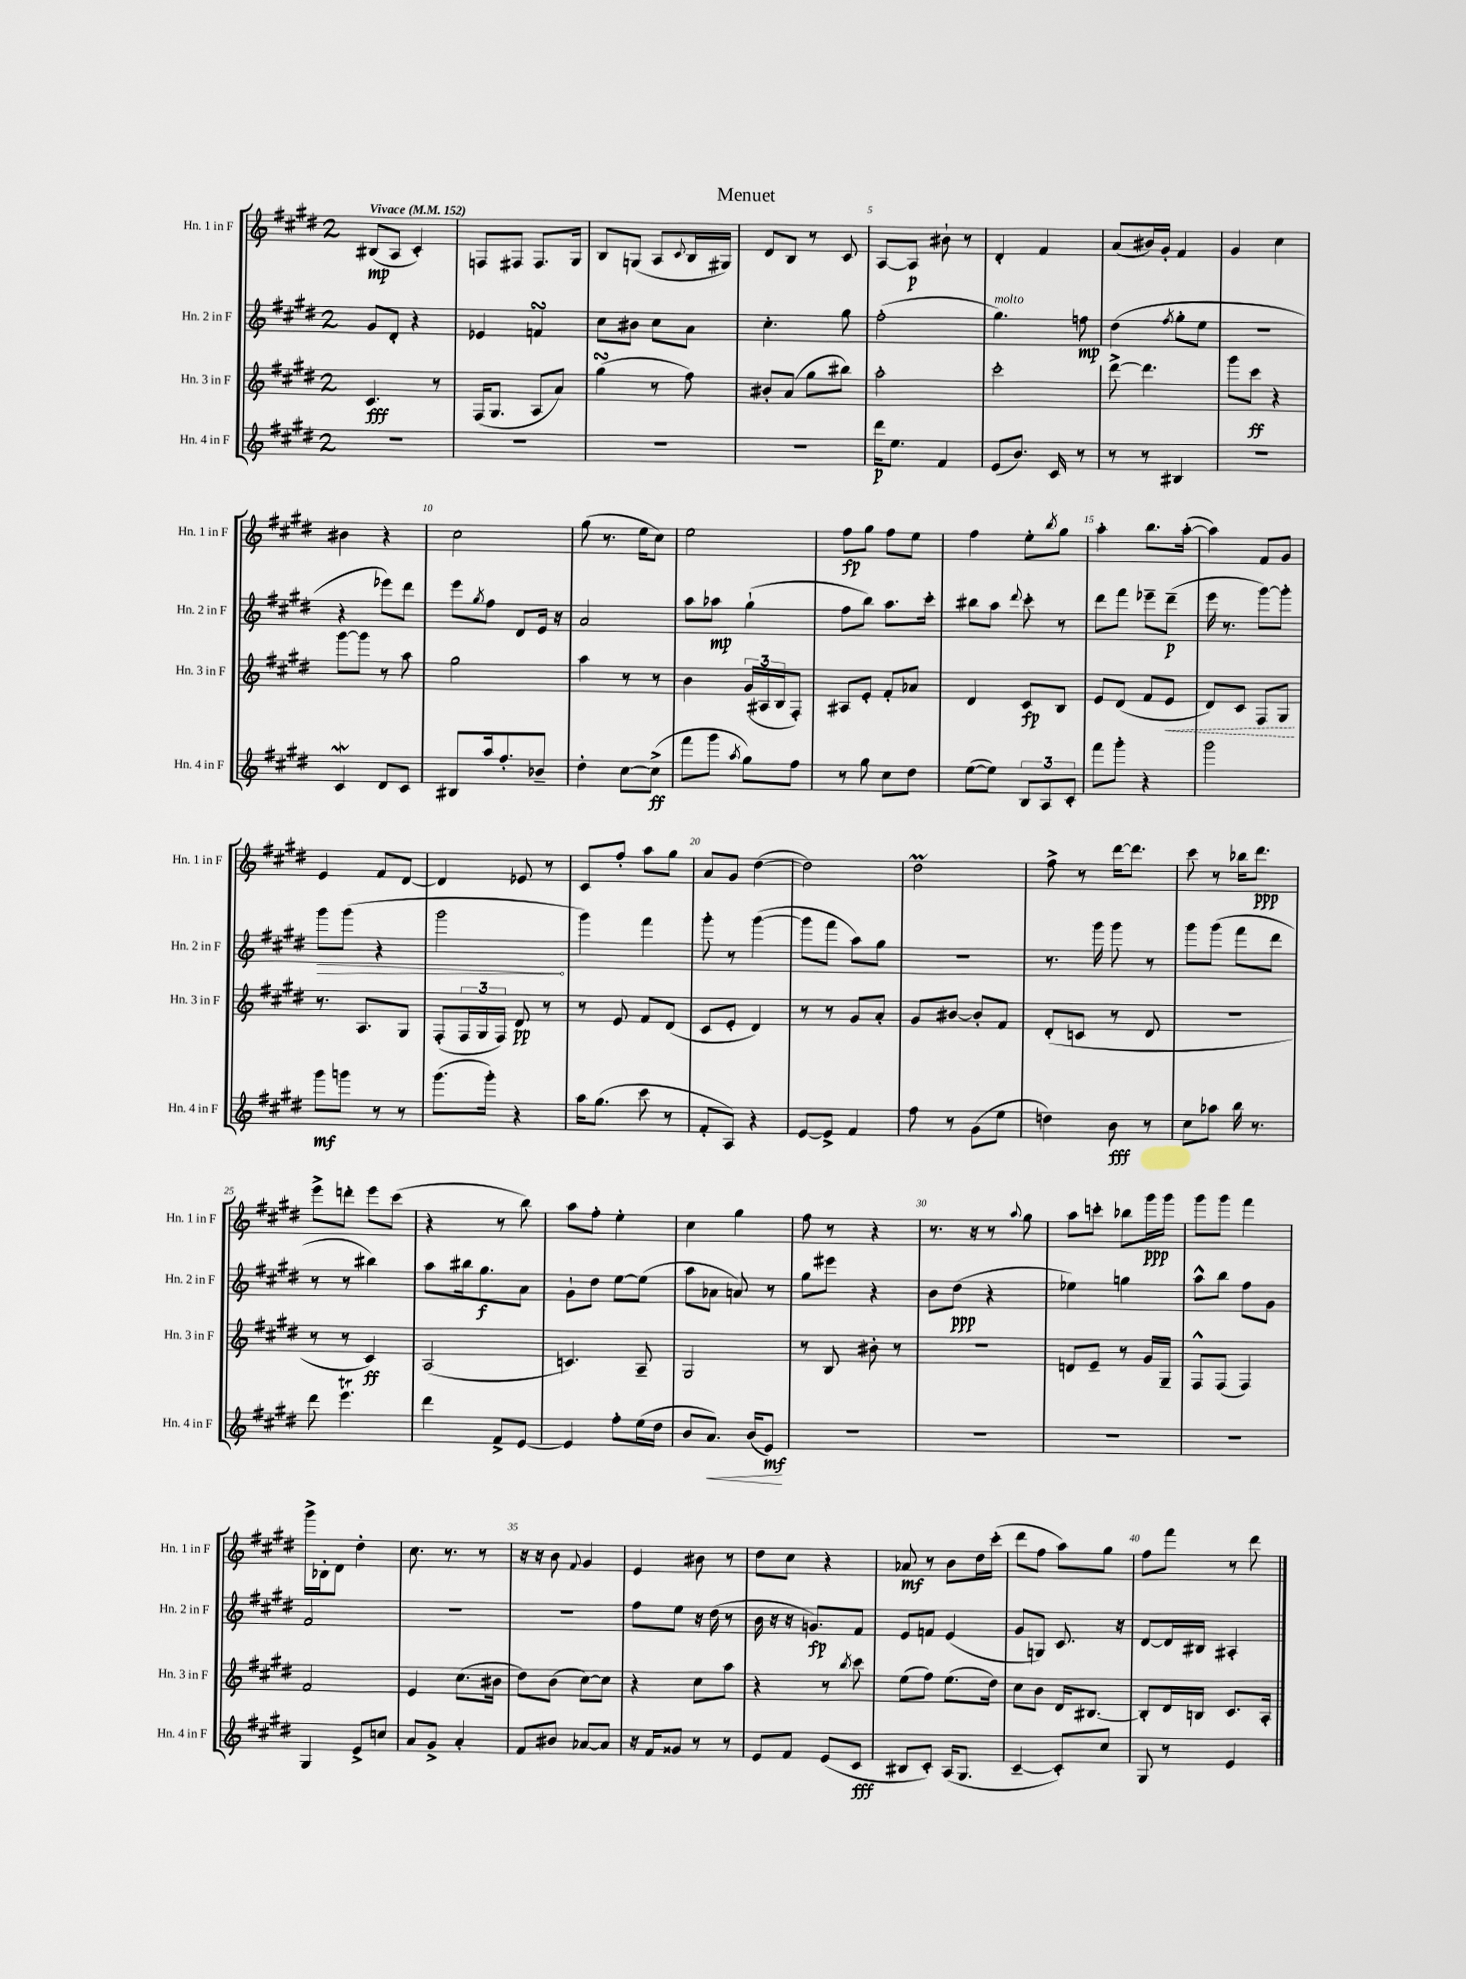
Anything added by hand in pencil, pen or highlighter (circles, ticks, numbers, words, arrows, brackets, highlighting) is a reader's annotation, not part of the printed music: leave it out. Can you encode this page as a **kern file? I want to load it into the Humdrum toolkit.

**kern	**kern	**kern	**kern
*staff4	*staff3	*staff2	*staff1
*clefG2	*clefG2	*clefG2	*clefG2
*k[f#c#g#d#]	*k[f#c#g#d#]	*k[f#c#g#d#]	*k[f#c#g#d#]
*M2/4	*M2/4	*M2/4	*M2/4
*MM152	*MM152	*MM152	*MM152
2r	4.c#	8g#	(8B#
.	.	8d#'	8A
.	.	4r	4c#')
.	8r	.	.
=	=	=	=
2r	(16F#	4e-	8F
.	8.G#	.	.
.	.	.	8F#
.	8A	4f	8.F#
.	8a)	.	.
.	.	.	16G#
=	=	=	=
2r	(4gg#	8cc#	8B
.	.	8b#	(8G
.	8r	8cc#	8A
.	.	.	8qqc#
.	8ff#)	8a	16B
.	.	.	16G#)
=	=	=	=
2r	8b#'	4.cc#'	8d#
.	(8a	.	8B
.	8gg#	.	8r
.	8bb#)	8gg#	8c#
=	=	=	=
16ddd#	2aa'	(2ff#'	[8A
8.ee	.	.	.
.	.	.	8A]
4f#	.	.	8b#`
.	.	.	8r
=	=	=	=
(8e	2ccc#'	4.gg#)	4d#'
8.b)	.	.	.
.	.	.	4f#
16c#	.	.	.
8r	.	8ff	.
=	=	=	=
8r	[8ddd#^	(4dd#	(8a
8r	4.ddd#]	.	16b#)
.	.	.	16g#'
.	.	8qff#	.
4B#	.	8gg#'	4f#
.	.	8ee	.
=	=	=	=
2r	8ggg#	2r	4g#
.	8ccc#	.	.
.	4r	.	4cc#
=	=	=	=
4c#	[8ggg#	4r	4b#
.	8ggg#]	.	.
8d#	8r	8eee-)	4r
8c#	8aa	8ddd#	.
=	=	=	=
8B#	2gg#	8eee	2cc#
.	.	8qgg#	.
16aa	.	8ff#	.
8.ff#'	.	.	.
.	.	8d#	.
8b-~	.	16e	.
.	.	16r	.
=	=	=	=
4dd#'	4aa	2a	(8gg#
.	.	.	8.r
[8cc#	8r	.	.
.	.	.	16ee
(8cc#^]	8r	.	8cc#)
=	=	=	=
8fff#	4b	8aa	2ee
8ggg#	.	8aa-	.
8qaa	.	.	.
8gg#)	(24g#	(4gg#`	.
.	24A#	.	.
.	24B	.	.
8ff#	8F#')	.	.
=	=	=	=
8r	8A#	8ff#	8ff#
8gg#	8e'	8bb)	8gg#
8cc#	8f#'	8.aa	8ff#
8dd#	8a-	.	8ee
.	.	16ccc#'	.
=	=	=	=
([8ee	4d#	8bb#	4ff#
8ee])	.	8aa	.
.	.	8qqddd#	.
12B	8c#	8ccc#'	8ee'
12A	.	.	.
.	.	.	8qbb
.	8B	8r	8gg#
12c#'	.	.	.
=	=	=	=
8fff#	8e	8ddd#	4aa'
8ggg#'	(8d#	8fff#	.
4r	8f#	8eee-~	8.bb
.	8e	(8ddd#~	.
.	.	.	([16aa'
=	=	=	=
2ggg#	8d#)	16eee	4aa])
.	.	8.r	.
.	8c#	.	.
.	8F#	[8ggg#)	8f#
.	8G#	8ggg#']	8g#
=	=	=	=
8ggg#	8.r	8ggg#	4e
8ggg	.	(8ggg#	.
.	8.A	.	.
8r	.	4r	8f#
8r	8G#	.	[8d#
=	=	=	=
(8.ggg#	(8F#'	2ggg#	4d#]
.	24F#	.	.
.	24G#	.	.
16ggg#')	.	.	.
.	24F#)	.	.
4r	8d#	.	8e-
.	8r	.	8r
=	=	=	=
16aa	8r	4ggg#)	8c#
(8.gg#	.	.	.
.	8e	.	8ff#'
8ccc#	8f#	4fff#	8aa
8r	(8d#	.	8gg#
=	=	=	=
8f#'	8c#	8ggg#'	8a
8A)	8e'	8r	8g#
4r	4d#)	([4ggg#	([4dd#
=	=	=	=
[8e	8r	8ggg#]	2dd#])
8e^]	8r	8fff#	.
4f#	8g#	8aa)	.
.	8a'	8gg#	.
=	=	=	=
8ff#	8g#	2r	2dd#
8r	[8b#	.	.
(8g#	8b#']	.	.
8ee	8f#	.	.
=	=	=	=
4dd)	(8d#'	8.r	8ff#^
.	8c	.	8r
.	.	16ggg#	.
8b	8r	8ggg#	[16ddd#
.	.	.	8.ddd#]
8r	8d#	8r	.
=	=	=	=
8cc#	2r	8ggg#	8ccc#
8aa-	.	(8ggg#	8r
16bb	.	8fff#	16bb-
8.r	.	.	8.ddd#
.	.	8ddd#	.
=	=	=	=
8ddd#	8r	8r	8eee^
4.eee	8r	8r	8ddd'
.	4c#)	4bb#)	8eee
.	.	.	(8ccc#
=	=	=	=
4ddd#	(2A	8aa	4r
.	.	16bb#	.
.	.	8.gg#	.
8f#^	.	.	8r
[8e	.	8a	8bb)
=	=	=	=
4e]	4.c)	8g#`	8aa
.	.	8dd#	8ff#'
8ff#'	.	[8ee	4ee'
(16ee	8A~	(8ee]	.
16dd#	.	.	.
=	=	=	=
8b	2G#	8aa	4cc#
8.a)	.	8a-	.
.	.	8a)	4gg#
(16b	.	.	.
8e)	.	8r	.
=	=	=	=
2r	8r	8gg#	8ff#
.	8B	8eee#	8r
.	8b#'	4r	4r
.	8r	.	.
=	=	=	=
2r	2r	8b	8.r
.	.	(8dd#	.
.	.	.	16r
.	.	4r	8r
.	.	.	8qqaa
.	.	.	8gg#
=	=	=	=
2r	8d	4ee-)	8aa
.	8e~	.	8ccc'
.	8r	4gg	8bb-
.	16g#	.	16ggg#
.	16G#~	.	16ggg#
=	=	=	=
2r	8F#^^	8aa^^	8ggg#
.	(8F#	8bb	8ggg#
.	4F#)	8ff#	4fff#
.	.	8g#	.
=	=	=	=
4G#	2f#	2f#	16ggg#^
.	.	.	16B-'
.	.	.	8d#
8e^	.	.	4dd#'
8cc	.	.	.
=	=	=	=
8a	4e	2r	8.cc#
8g#^	.	.	.
.	.	.	8.r
4a'	(8.cc#	.	.
.	.	.	8r
.	16b#	.	.
=	=	=	=
8f#	8dd#)	2r	16r
.	.	.	16r
8b#	(8b	.	8b
.	.	.	8qqf#
[8a-	[8cc#)	.	4g#
8a-]	8cc#]	.	.
=	=	=	=
16r	4r	8ff#	4e
16f#	.	.	.
8g##	.	8ee	.
8r	8cc#	16r	8b#
.	.	(16dd#	.
8r	8aa	8r	8r
=	=	=	=
8e	4r	16b	8dd#
.	.	16r	.
8f#	.	16r	8cc#
.	.	8.g)	.
(8e	8r	.	4r
.	8qbb	.	.
8c#	8ccc#	8f#	.
=	=	=	=
8B#	(8ee	8e	8a-
8c#')	8ff#)	8f	8r
(16A	(8.ee	(4e	8b
8.G#	.	.	.
.	.	.	16dd#
.	16dd#)	.	(16ccc#'
=	=	=	=
[4c#~	8cc#	8g#	8ddd#
.	8b	8G)	8ff#
8c#'])	16d#	8.c#	8aa)
.	[8.B#	.	.
8cc#	.	.	8gg#
.	.	16r	.
=	=	=	=
8G#	8B#']	[8d#	8ff#
8r	16d#	16d#]	8fff#
.	16B	16B#	.
4e	8.c#	4A#'	8r
.	.	.	8ddd#
.	16A'	.	.
==	==	==	==
*-	*-	*-	*-
